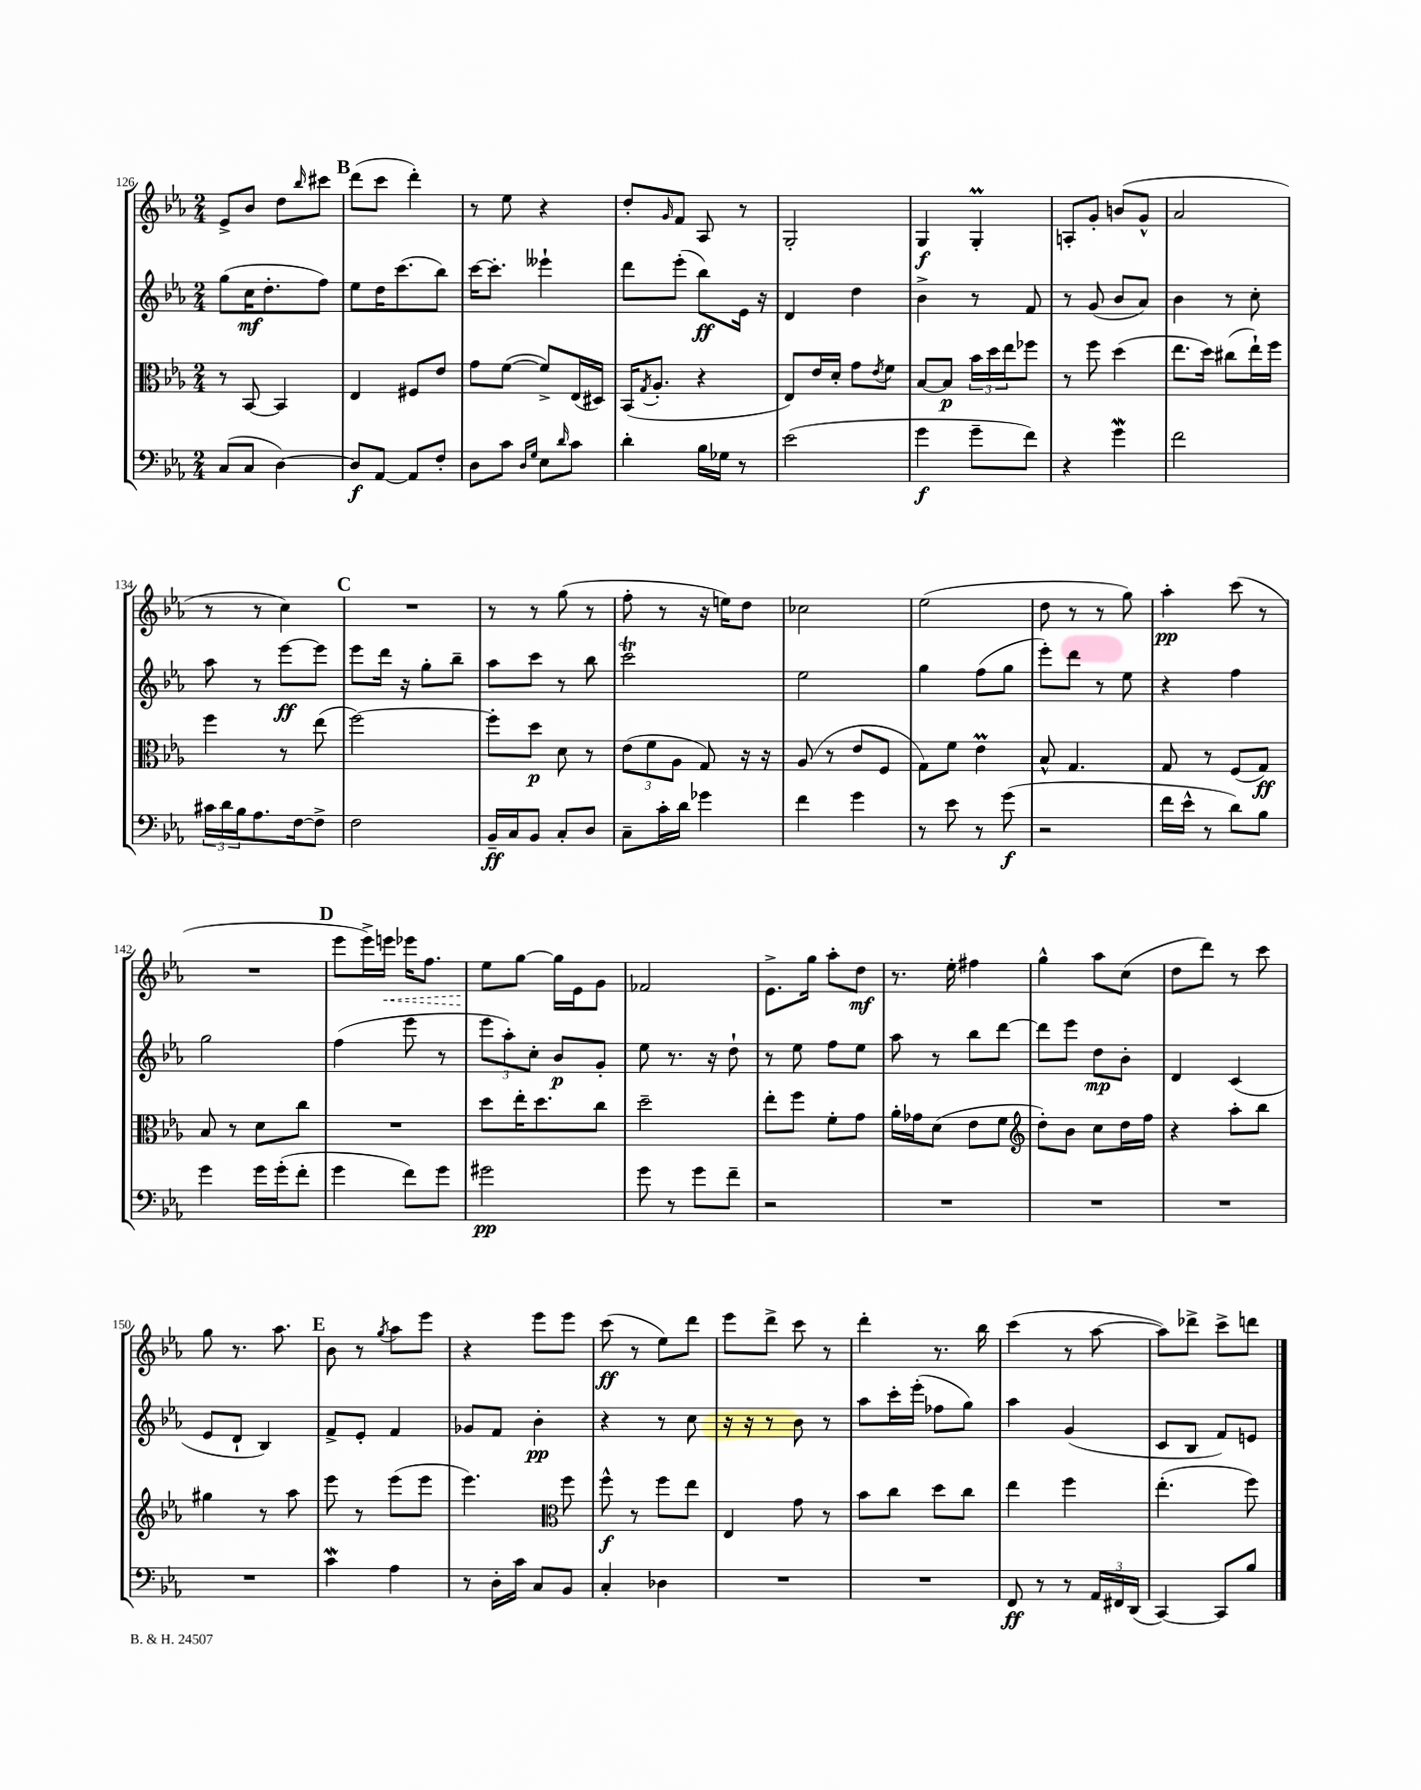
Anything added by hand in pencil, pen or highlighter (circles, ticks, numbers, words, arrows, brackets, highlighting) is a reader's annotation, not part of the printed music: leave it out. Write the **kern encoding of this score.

**kern	**dynam	**kern	**dynam	**kern	**dynam	**kern	**dynam
*part4	*part4	*part3	*part3	*part2	*part2	*part1	*part1
*staff4	*staff4	*staff3	*staff3	*staff2	*staff2	*staff1	*staff1
*clefF4	*	*clefC3	*	*clefG2	*	*clefG2	*
*k[b-e-a-]	*	*k[b-e-a-]	*	*k[b-e-a-]	*	*k[b-e-a-]	*
*M2/4	*	*M2/4	*	*M2/4	*	*M2/4	*
=126	=126	=126	=126	=126	=126	=126	=126
(8C/L	.	8r	.	(8gg\L	.	8e-^/L	.
8C/J	.	[8BB-/	.	16cc\K	mf	8b-/J	.
.	.	.	.	8.dd'\	.	.	.
[4D\)	.	4BB-/]	.	.	.	8dd\L	.
.	.	.	.	.	.	16qqbb-/	.
.	.	.	.	8ff\J)	.	8ccc#X\J	.
!!LO:REH:place=s1:t=B
=127	=127	=127	=127	=127	=127	=127	=127
8D/L]	f	4E-/	.	8ee-\L	.	(8ddd\L	.
[8AA-/J	.	.	.	16dd\K	.	8ccc\J	.
.	.	.	.	(8.ccc\	.	.	.
8AA-/L]	.	8F#X/L	.	.	.	4ddd'\)	.
8F'/J	.	8e-/J	.	8bb-\J)	.	.	.
=128	=128	=128	=128	=128	=128	=128	=128
8D\L	.	8g\L	.	[16ccc\KL	.	8r	.
.	.	.	.	8.ccc'\J]	.	.	.
8c\J	.	([8f\J	.	.	.	8ee-\	.
16qqD/LL	.	.	.	.	.	.	.
16qqG/JJ	.	.	.	.	.	.	.
8E-\L	.	8f^/L])	.	4eee--X`\	.	4r	.
16qqd/	.	.	.	.	.	.	.
8c\J	.	(16E-/L	.	.	.	.	.
.	.	16D#X/JJ)	.	.	.	.	.
=129	=129	=129	=129	=129	=129	=129	=129
4d'\	.	(16BB-/KL	.	8ddd\L	.	8dd'/L	.
.	.	8qG/	.	.	.	.	.
.	.	8.A-'/J	.	.	.	.	.
.	.	.	.	.	.	16qqg/	.
.	.	.	.	(8eee-'\J	.	8f/J	.
16B-\LL	.	4r	.	8bb-\L)	ff	8A-/	.
16G-X\JJ	.	.	.	.	.	.	.
8r	.	.	.	16e-\Jk	.	8r	.
.	.	.	.	16r	.	.	.
=130	=130	=130	=130	=130	=130	=130	=130
(2e-\	.	8E-/L)	.	4d/	.	2G'/	.
.	.	16e-/L	.	.	.	.	.
.	.	16d'/JJ	.	.	.	.	.
.	.	8g\L	.	4dd\	.	.	.
.	.	8qe-/	.	.	.	.	.
.	.	8f\J	.	.	.	.	.
=131	=131	=131	=131	=131	=131	=131	=131
4g\	f	[8B-/L	.	4b-^\	.	4G/	f
.	.	8B-/J]	p	.	.	.	.
8g~\L	.	24b-\LL	.	8r	.	4Gm'/	.
.	.	24dd\	.	.	.	.	.
.	.	24ee-\J	.	.	.	.	.
8f\J)	.	8ff-X\J	.	8f/	.	.	.
=132	=132	=132	=132	=132	=132	=132	=132
4r	.	8r	.	8r	.	8An'/L	.
.	.	8ff\	.	(8g/	.	8g'/J	.
4gW\	.	(4dd\	.	8b-/L	.	(8bn/L	.
.	.	.	.	8a-/J)	.	8g^^/J	.
=133	=133	=133	=133	=133	=133	=133	=133
2f\	.	8.ee-\L	.	4b-\	.	2a-/	.
.	.	16dd\Jk)	.	.	.	.	.
.	.	(8cc#X\L	.	8r	.	.	.
.	.	16ee-`\L)	.	8cc'\	.	.	.
.	.	16ff\JJ	.	.	.	.	.
!!LO:LB:g=z
=134	=134	=134	=134	=134	=134	=134	=134
24c#X\LL	.	4ff\	.	8aa-\	.	8r	.
24d\	.	.	.	.	.	.	.
24B-\J	.	.	.	.	.	.	.
8.A-\	.	.	.	8r	.	8r	.
.	.	8r	.	[8eee-\L	ff	4cc\)	.
[16F\k	.	.	.	.	.	.	.
8F^\J]	.	(8ee-\	.	8eee-\J]	.	.	.
!!LO:REH:place=s1:t=C
=135	=135	=135	=135	=135	=135	=135	=135
2F\	.	[2ff\)	.	8eee-\L	.	2r	.
.	.	.	.	16ddd\Jk	.	.	.
.	.	.	.	16r	.	.	.
.	.	.	.	8gg'\L	.	.	.
.	.	.	.	8bb-~\J	.	.	.
=136	=136	=136	=136	=136	=136	=136	=136
16BB-~/LL	ff	8ff'\L]	.	8aa-\L	.	8r	.
16C/J	.	.	.	.	.	.	.
8BB-/J	.	8dd\J	p	8ccc\J	.	8r	.
8C'/L	.	8d\	.	8r	.	(8gg\	.
8D/J	.	8r	.	8bb-\	.	8r	.
=137	=137	=137	=137	=137	=137	=137	=137
8C~\L	.	(12e-\L	.	2cccT\	.	8ff'\	.
.	.	12f\	.	.	.	.	.
16c'\L	.	.	.	.	.	8r	.
.	.	12A-\J	.	.	.	.	.
16d\JJ	.	.	.	.	.	.	.
4g-X\	.	8G/)	.	.	.	16r	.
.	.	.	.	.	.	16een\KL)	.
.	.	16r	.	.	.	8dd\J	.
.	.	16r	.	.	.	.	.
=138	=138	=138	=138	=138	=138	=138	=138
4f\	.	(8A-/	.	2ee-\	.	2cc-X\	.
.	.	8r	.	.	.	.	.
4g\	.	8e-/L	.	.	.	.	.
.	.	8F/J	.	.	.	.	.
=139	=139	=139	=139	=139	=139	=139	=139
8r	.	8G\L)	.	4gg\	.	(2ee-\	.
8e-\	.	8f\J	.	.	.	.	.
8r	.	4e-M\	.	(8ff\L	.	.	.
(8g\	f	.	.	8gg\J	.	.	.
=140	=140	=140	=140	=140	=140	=140	=140
2r	.	8B-^^/	.	8eee-'\L)	.	8dd\	.
.	.	4.G/	.	8ddd\J	.	8r	.
.	.	.	.	8r	.	8r	.
.	.	.	.	8ee-\	.	8gg\)	.
=141	=141	=141	=141	=141	=141	=141	=141
16f\LL	.	8G/	.	4r	.	4aa-'\	pp
16e-^^\JJ	.	.	.	.	.	.	.
8r	.	8r	.	.	.	.	.
8d\L)	.	(8F/L	.	4ff\	.	(8ccc\	.
8B-\J	.	8G/J)	ff	.	.	8r	.
!!LO:LB:g=z
=142	=142	=142	=142	=142	=142	=142	=142
4g\	.	8B-/	.	2gg\	.	2r	.
.	.	8r	.	.	.	.	.
16g\LL	.	8d\L	.	.	.	.	.
(16g'\J	.	.	.	.	.	.	.
8f'\J	.	8cc\J	.	.	.	.	.
!!LO:REH:place=s1:t=D
=143	=143	=143	=143	=143	=143	=143	=143
4g\	.	2r	.	(4ff\	.	8eee-\L	.
.	.	.	.	.	.	16eee-^\L)	.
!	!	!	!	!	!	!	!LO:HP:b
.	.	.	.	.	.	16eeen\JJ	<
8f\L)	.	.	.	8eee-\	.	16eee-X\KL	.
.	.	.	.	.	.	8.ff\J	.
8g\J	.	.	.	8r	.	.	.
=144	=144	=144	=144	=144	=144	=144	=144
2g#X\	pp	8dd\L	.	12eee-\L	.	8ee-\L	.
.	.	.	.	12aa-'\)	.	.	.
.	.	16ee-'\K	.	.	.	[8gg\J	[
.	.	.	.	12cc'\J	.	.	.
.	.	8.dd\	.	.	.	.	.
.	.	.	.	8b-/L	p	16gg\LL]	.
.	.	.	.	.	.	16e-\J	.
.	.	8cc\J	.	8g'/J	.	8g\J	.
=145	=145	=145	=145	=145	=145	=145	=145
8g\	.	2dd~\	.	8ee-\	.	2f-X/	.
8r	.	.	.	8.r	.	.	.
8g\L	.	.	.	.	.	.	.
.	.	.	.	16r	.	.	.
8f~\J	.	.	.	8dd`\	.	.	.
=146	=146	=146	=146	=146	=146	=146	=146
2r	.	8ee-'\L	.	8r	.	8.e-^\L	.
.	.	8ff\J	.	8ee-\	.	.	.
.	.	.	.	.	.	16gg\Jk	.
.	.	8f'\L	.	8ff\L	.	8aa-'\L	.
.	.	8g\J	.	8ee-\J	.	8dd\J	mf
=147	=147	=147	=147	=147	=147	=147	=147
2r	.	16a-'\LL	.	8aa-\	.	8.r	.
.	.	16g-X\J	.	.	.	.	.
.	.	(8d\J	.	8r	.	.	.
.	.	.	.	.	.	16ee-'\	.
.	.	8e-\L	.	8bb-\L	.	4ff#X\	.
.	.	8f\J	.	[8ddd\J	.	.	.
=148	=148	=148	=148	=148	=148	=148	=148
*	*	*clefG2	*	*	*	*	*
2r	.	8dd'\L)	.	8ddd\L]	.	4gg^^\	.
.	.	8b-\J	.	8eee-\J	.	.	.
.	.	8cc\L	.	8dd\L	mp	8aa-\L	.
.	.	16dd\L	.	8b-'\J	.	(8cc\J	.
.	.	16ff\JJ	.	.	.	.	.
=149	=149	=149	=149	=149	=149	=149	=149
2r	.	4r	.	4d/	.	8dd\L	.
.	.	.	.	.	.	8ddd\J)	.
.	.	8aa-'\L	.	(4c/	.	8r	.
.	.	8bb-\J	.	.	.	8ccc\	.
!!LO:LB:g=z
=150	=150	=150	=150	=150	=150	=150	=150
2r	.	4gg#X\	.	8e-/L	.	8gg\	.
.	.	.	.	8d`/J	.	8.r	.
.	.	8r	.	4B-/)	.	.	.
.	.	.	.	.	.	8.aa-\	.
.	.	8aa-\	.	.	.	.	.
!!LO:REH:place=s1:t=E
=151	=151	=151	=151	=151	=151	=151	=151
4cW\	.	8eee-\	.	8f^/L	.	8b-\	.
.	.	8r	.	8e-'/J	.	8r	.
.	.	.	.	.	.	8qgg/	.
4A-\	.	(8eee-\L	.	4f/	.	8aa-\L	.
.	.	8eee-\J	.	.	.	8eee-\J	.
=152	=152	=152	=152	=152	=152	=152	=152
8r	.	4.eee-\)	.	8g-X/L	.	4r	.
16D'\LL	.	.	.	8f/J	.	.	.
16c\JJ	.	.	.	.	.	.	.
8C/L	.	.	.	4b-'\	pp	8eee-\L	.
*	*	*clefC3	*	*	*	*	*
8BB-/J	.	8ff\	.	.	.	8eee-\J	.
=153	=153	=153	=153	=153	=153	=153	=153
4C'/	.	8ff^^\	f	4r	.	(8ccc\	ff
.	.	8r	.	.	.	8r	.
4D-X\	.	8ff\L	.	8r	.	8ee-\L)	.
.	.	8ee-\J	.	8cc\	.	8ddd\J	.
=154	=154	=154	=154	=154	=154	=154	=154
2r	.	4E-/	.	16r	.	8eee-\L	.
.	.	.	.	16r	.	.	.
.	.	.	.	8r	.	8ddd^\J	.
.	.	8g\	.	8b-\	.	8ccc\	.
.	.	8r	.	8r	.	8r	.
=155	=155	=155	=155	=155	=155	=155	=155
2r	.	8b-\L	.	8aa-\L	.	4ddd'\	.
.	.	8cc\J	.	16ccc'\L	.	.	.
.	.	.	.	(16eee-'\JJ	.	.	.
.	.	8dd\L	.	8ff-X\L	.	8.r	.
.	.	8cc\J	.	8gg\J)	.	.	.
.	.	.	.	.	.	16bb-\	.
=156	=156	=156	=156	=156	=156	=156	=156
8FF/	ff	4ee-\	.	4aa-\	.	(4ccc\	.
8r	.	.	.	.	.	.	.
8r	.	4ff\	.	(4g/	.	8r	.
24AA-/LL	.	.	.	.	.	[8aa-\	.
24FF#X/	.	.	.	.	.	.	.
(24DD/JJ	.	.	.	.	.	.	.
=157	=157	=157	=157	=157	=157	=157	=157
[4CC/)	.	(4.ee-'\	.	8c/L	.	8aa-\L])	.
.	.	.	.	8B-/J	.	8ddd-X^\J	.
8CC/L]	.	.	.	8f/L)	.	8ccc^\L	.
8B-/J	.	8ff\)	.	8en/J	.	8dddn\J	.
==	==	==	==	==	==	==	==
*-	*-	*-	*-	*-	*-	*-	*-
